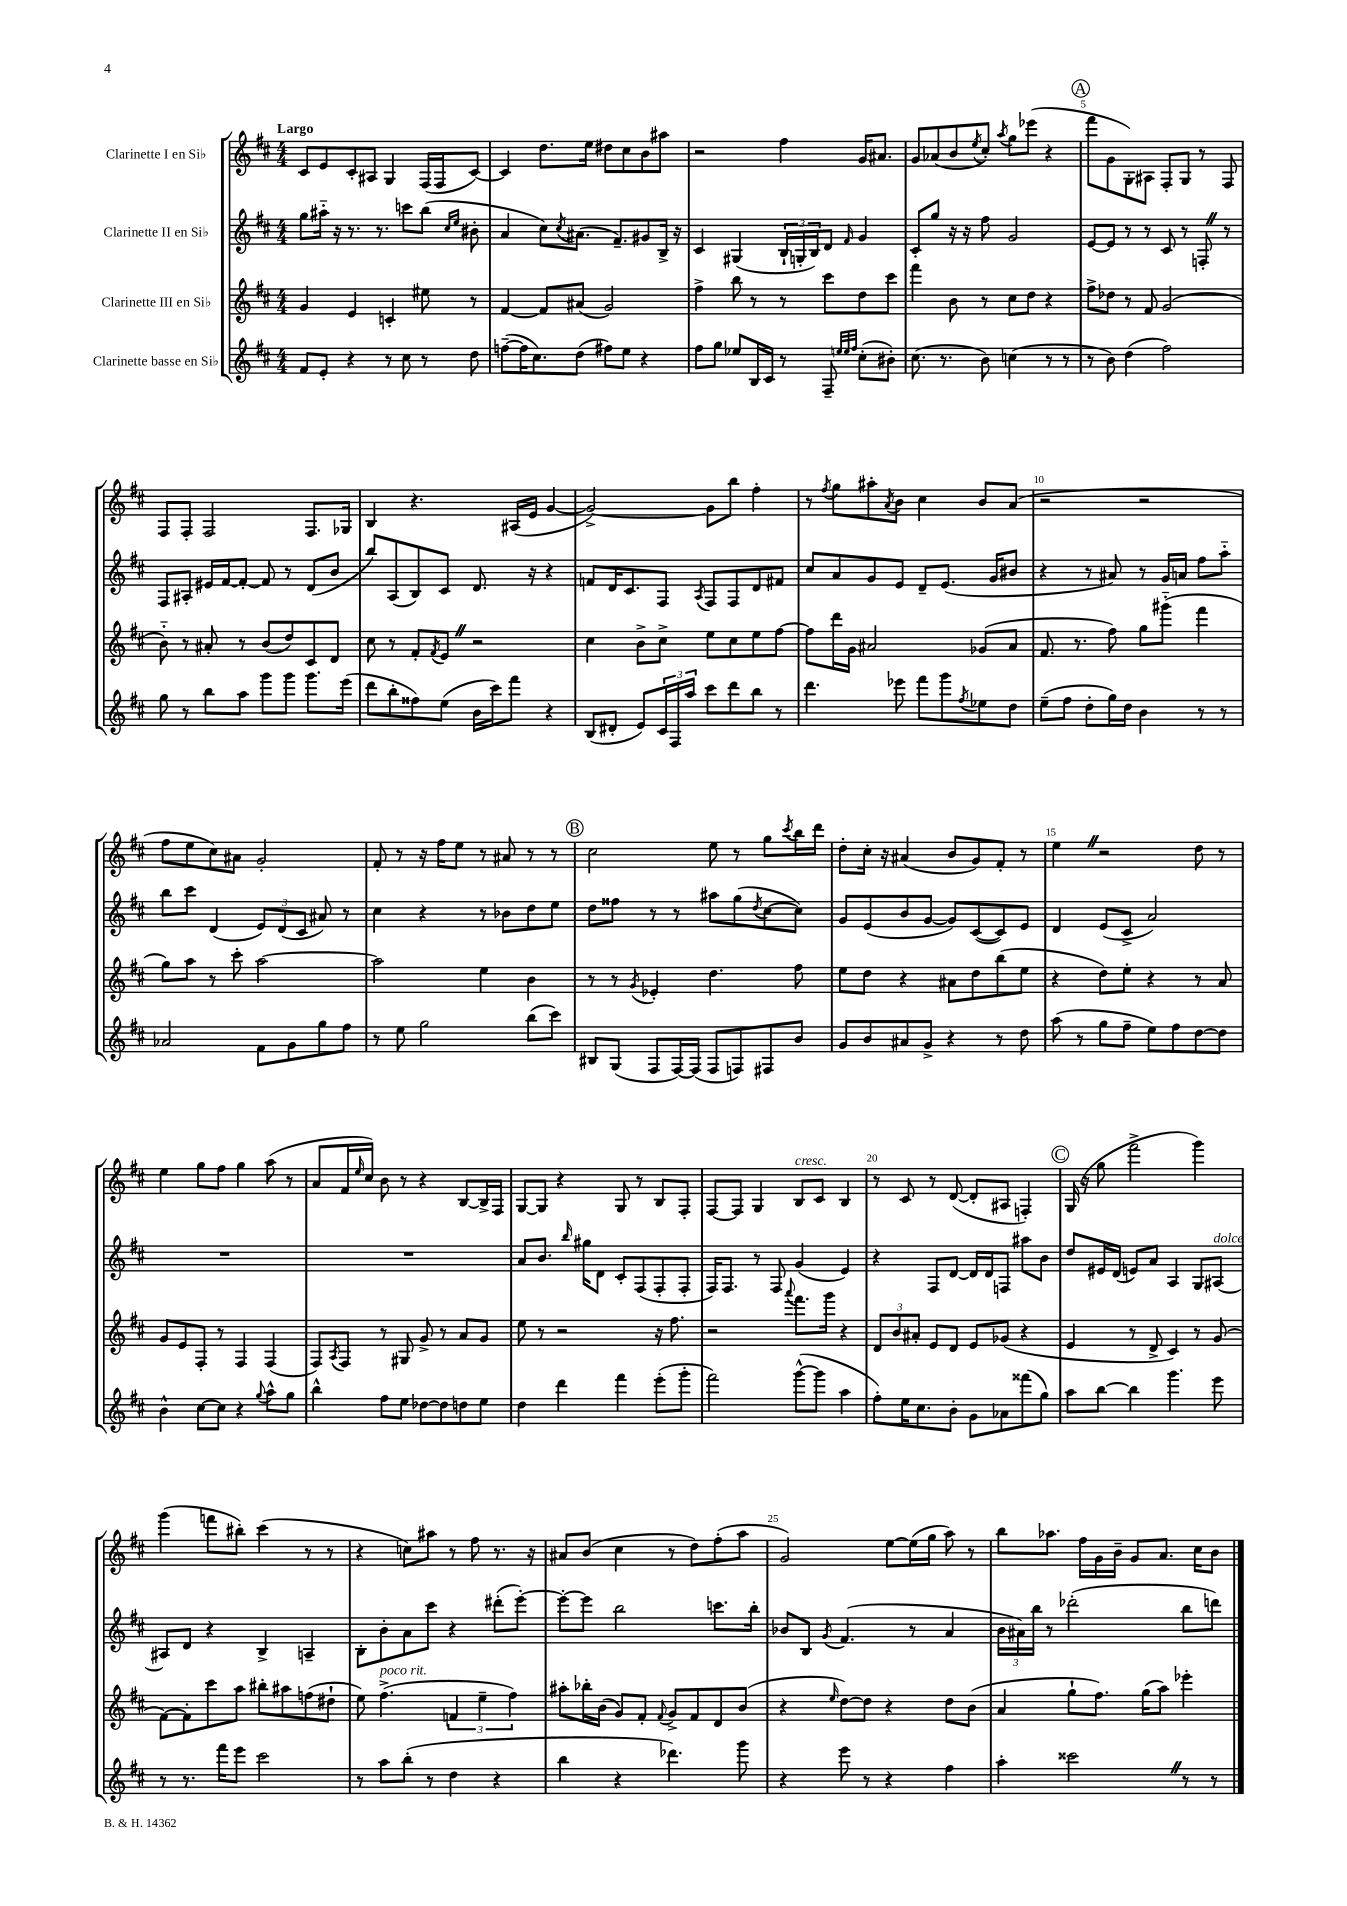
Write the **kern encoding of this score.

**kern	**kern	**kern	**kern
*staff4	*staff3	*staff2	*staff1
*clefG2	*clefG2	*clefG2	*clefG2
*k[f#c#]	*k[f#c#]	*k[f#c#]	*k[f#c#]
*M4/4	*M4/4	*M4/4	*M4/4
8f#	4g	8gg	8c#
8e'	.	16aa#'~	8e
.	.	16r	.
4r	4e	8.r	8c#'
.	.	.	8A#
.	.	8.r	.
8r	4c'	.	4G
8cc#	.	8ccc	.
8r	8ee#	(8bb	(16F#
.	.	.	16F#
.	.	16qqcc#	.
.	.	16qqee	.
8dd	8r	8b#'	[8c#)
=	=	=	=
([8ff~	[4f#	4a	4c#]
16ff]	.	.	.
8.cc#)	.	.	.
.	8f#]	8cc#)	8.dd
.	.	8qcc#	.
(8dd	(8a#	(8.a#	.
.	.	.	16ee
8ff#)	2g)	.	8dd#
.	.	8.f#~)	.
8ee	.	.	8cc#
4r	.	8g#	8b
.	.	16B^	8aa#
.	.	16r	.
=	=	=	=
8ff#	4ff#^	4c#	2r
8gg	.	.	.
8ee-	8bb	(4G#	.
16B	8r	.	.
16c#	.	.	.
8r	8r	24B`	4ff#
.	.	24G'	.
.	.	24B)	.
8F#~	8ccc#	8d	.
32qqee	.	.	.
32qqee	.	.	.
32qqff#	.	16qqf#	.
(8cc#'	8dd	4g	16g
.	.	.	8.a#
8b#')	8ccc#	.	.
=	=	=	=
(8.cc#	4fff#	8c#'	8g
.	.	8gg	(8a-
8.r	.	.	.
.	8b	16r	8b
.	.	16r	.
.	.	.	8qee
8b)	8r	8ff#	8cc#')
.	.	.	8qaa
(4cc	8cc#	2g	8gg
.	8dd	.	(8eee-
8r	4r	.	4r
8r	.	.	.
=	=	=	=
8r	8ff#^	[8e	8fff#
8b)	8dd-	8e]	8g
(4dd	8r	8r	8G')
.	8f#	8r	8A#
2ff#)	(2g	8c#	8F#'
.	.	8r	8G
.	.	8F'	8r
.	.	8r	8F#
=	=	=	=
8gg	8b'~)	8F#	8F#
8r	8r	8A#'	8F#'
8bb	8a#'	16e#	2F#
.	.	[16f#	.
8aa	8r	8f#'_	.
8ggg	(8b	8f#]	.
8ggg	8dd)	8r	.
8.ggg	8c#	(8d	8.F#
.	8d	8b	.
(16eee	.	.	16G-
=	=	=	=
8ddd	8cc#	8bb)	4B
8bb'	8r	(8A	.
8ff##)	8f#'	8B)	4.r
.	8qf#	.	.
(8ee	8e	8c#	.
16b	2r	8.d	.
16ccc#)	.	.	.
8fff#	.	.	(16A#
.	.	16r	16e
4r	.	4r	[4g
=	=	=	=
(8B	4cc#	8f	2g^_)
8d#'	.	16d	.
.	.	8.c#	.
8e)	8b^	.	.
24c#	8cc#^	8F#	.
24F#	.	.	.
24aa	.	.	.
.	.	8qA	.
8ccc#	8ee	8F#	8g]
8ddd	8cc#	8F#	8bb
8bb	8ee	8d	4ff#'
8r	[8ff#	8f#	.
=	=	=	=
4.ddd	8ff#]	8cc#	8r
.	.	.	8qff#
.	16ddd	8a	8gg
.	16g	.	.
.	2a#	8g	8aa#'
.	.	.	8qa
8eee-	.	8e	8b
8fff#	.	8d~	4cc#
8ggg	.	(8.e	.
8qff#	.	.	.
8ee-	(8g-	.	8b
.	.	16g	.
8dd	8a#	8b#	(8a
=	=	=	=
(8ee~	8.f#	4r	2r
8ff#	.	.	.
.	8.r	.	.
8dd'	.	8r	.
16gg)	8ff#)	8a#)	.
16dd	.	.	.
4b	8gg	8r	2r
.	(8ggg#'~	16g	.
.	.	16a	.
8r	4fff#	8ff#	.
8r	.	8aa'~	.
=	=	=	=
2a-	8gg)	8bb	8ff#
.	8aa	8ccc#	8ee
.	8r	(4d	8cc#)
.	8ccc#'	.	8a#
8f#	[2aa	12e)	2g'
.	.	(12d	.
8g	.	.	.
.	.	12c#	.
8gg	.	8a#)	.
8ff#	.	8r	.
=	=	=	=
8r	2aa]	4cc#	8f#'
8ee	.	.	8r
2gg	.	4r	16r
.	.	.	16ff#
.	.	.	8ee
.	4ee	8r	8r
.	.	8b-	8a#
(8bb	4b	8dd	8r
8ccc#)	.	8ee	8r
=	=	=	=
8B#	8r	8dd	2cc#
(8G	8r	8ff##	.
.	8qg	.	.
8F#	4e-'	8r	.
[16F#)	.	8r	.
(16F#]	.	.	.
8F#	4.dd	8aa#	8ee
8F)	.	(8gg	8r
.	.	8qdd	.
8F#	.	[8cc#	8gg
.	.	.	8qccc#
8b	8ff#	8cc#])	16bb
.	.	.	16ddd
=	=	=	=
8g	8ee	8g	8dd'
8b	8dd	(8e	16cc#'
.	.	.	16r
8a#	4r	8b	(4a#
8g^	.	[8g	.
4r	8a#	8g])	8b
.	8dd	([8c#	8g)
8r	(8bb	8c#])	8f#'
8dd	8ee	8e	8r
=	=	=	=
(8aa	4r	4d	4ee
8r	.	.	.
8gg	8dd)	(8e	2r
8ff#~	8ee'	8c#^	.
8ee)	4r	2a)	.
8ff#	.	.	.
[8dd	8r	.	8dd
8dd]	8a	.	8r
=	=	=	=
4b^^	8g	1r	4ee
.	8e	.	.
[8cc#	8F#'	.	8gg
8cc#]	8r	.	8ff#
4r	4F#	.	4gg
8qqgg	.	.	.
8aa^^	(4F#	.	(8aa
8gg	.	.	8r
=	=	=	=
4bb^^	8F#)	1r	8a
.	8qA	.	.
.	8F#	.	16f#
.	.	.	16qqee
.	.	.	16cc#)
8ff#	8r	.	8b
8ee	8G#	.	8r
[8dd-	8g^	.	4r
8dd-]	8r	.	.
8dd	8a	.	[8B
8ee	8g	.	16B^]
.	.	.	16F#
=	=	=	=
4dd	8ee	8a	[8G
.	8r	8.b	8G]
4ddd	2r	.	4r
.	.	16qqbb	.
.	.	16gg#	.
.	.	8d	.
4fff#	.	8c#'	8G
.	.	(8F#	8r
(8eee'	16r	8F#'	8B
.	8.ff#	.	.
8ggg'	.	8F#'	8F#'
=	=	=	=
2fff#)	2r	16F#)	[8F#
.	.	8.F#	.
.	.	.	8F#]
.	.	8r	4G
.	.	8F#	.
.	8qqaaa	.	.
([8ggg^^	8.fff#	(4g	8B
8ggg]	.	.	8c#
.	16ggg	.	.
4aa	4r	4e)	4B
=	=	=	=
8ff#')	12d	4r	8r
.	12b	.	.
16ee	.	.	8c#
.	12a#'	.	.
8.cc#	.	.	.
.	8e	8F#	8r
8b'	8d	[8d	([8d
8g	8e	16d]	8d']
.	.	16d	.
8a-	(8g-	8F	8A#
(8fff##	4r	8aa#	4F')
8gg)	.	8b	.
=	=	=	=
8aa	4e	8dd	(16G
.	.	.	16r
[8bb	.	16e#	8gg
.	.	(16d	.
4bb]	8r	8e)	2fff#^
.	8d^	8a	.
4.ggg	4c#)	4A	.
.	8r	8G	4ggg)
8eee	(8g	[8A#	.
=	=	=	=
8r	[8f#)	8A#]	(4ggg
8.r	8f#']	8d	.
.	8ccc#	4r	8fff
16fff#	.	.	.
8eee	8aa	.	8bb#')
2ccc#	8bb#'	4B^	(4ccc#
.	8aa#	.	.
.	(8ff	4A~	8r
.	8dd#`	.	8r
=	=	=	=
8r	8ee)	8B'	4r
8aa	(4.ff#^	8b'	.
(8bb'	.	8a	8cc)
8r	.	8ccc#	8aa#
4dd	6f	4r	8r
.	.	.	8ff#
.	6ee~	.	.
4r	.	(8ddd#'	8.r
.	6ff#)	.	.
.	.	[8eee')	.
.	.	.	16r
=	=	=	=
4bb	8aa#'	8eee'_	8a#
.	16bb-'	8eee]	(8b
.	(16b	.	.
4r	8g)	2bb	4cc#
.	8f#'	.	.
.	8qqf#	.	.
4.ddd-)	8g^	.	8r
.	8f#	.	8dd)
.	8d	8.ccc	(8ff#'
8ggg	(8b	.	8aa
.	.	16bb'	.
=	=	=	=
4r	4r	8b-	2g)
.	.	8B	.
.	16qqee	8qg	.
8eee	[8dd)	(4.f#	.
8r	8dd]	.	.
4r	4r	.	[8ee
.	.	8r	(16ee]
.	.	.	16gg
4ff#	8dd	4a	8aa)
.	(8b	.	8r
=	=	=	=
4aa'	4a	24b	8bb
.	.	24a#)	.
.	.	24bb	.
.	.	8r	8.aa-
2ccc##	8gg`	(2ddd-'	.
.	.	.	16ff#
.	8.ff#)	.	16g
.	.	.	16b~
.	.	.	8g
.	(16gg	.	.
.	8aa)	.	8.a
8r	4eee-'	8bb	.
.	.	.	16cc#
8r	.	8ddd)	8b
==	==	==	==
*-	*-	*-	*-
